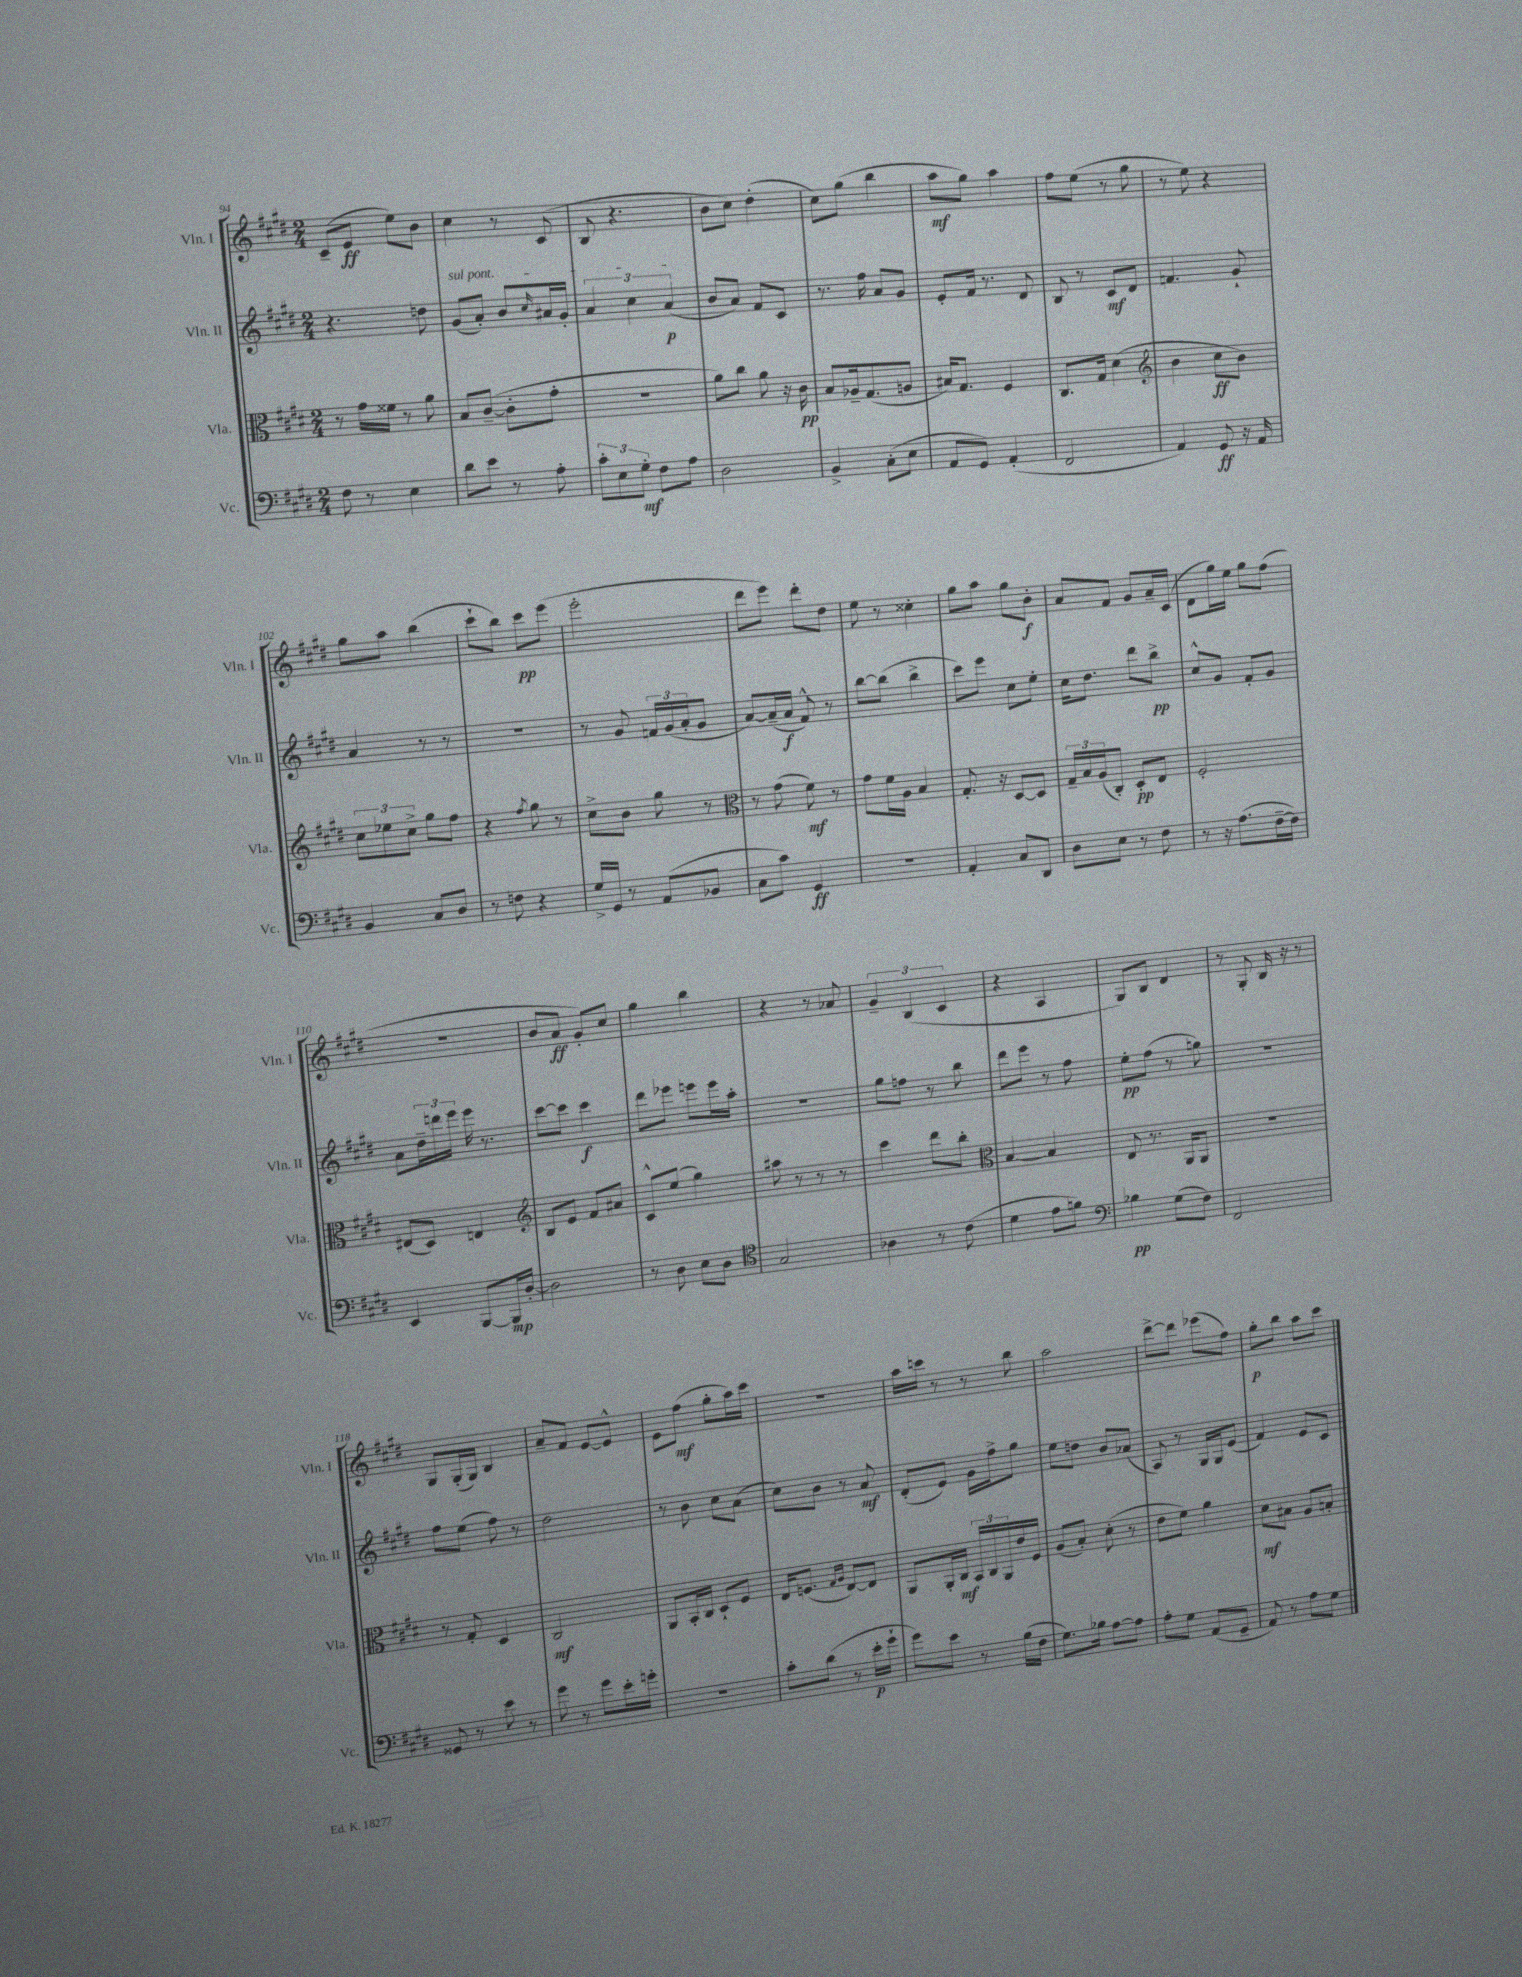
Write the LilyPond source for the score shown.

<<
\new StaffGroup <<
\new Staff = "s0" \with { instrumentName = "Vln. I" shortInstrumentName = "Vln. I" } {
    \clef treble \key e \major \numericTimeSignature \time 2/4
    cis'8--( e'8\ff e''8) b'8 |
    cis''4 r8 cis'8( |
    b8 r4. |
    b'8 cis''8) dis''4-.( |
    cis''8) gis''8( b''4 |
    a''8\mf gis''8) a''4 |
    fis''8 e''8( r8 gis''8 |
    r8 e''8) r4 |
    gis''8 a''8 b''4( |
    cis'''8-! b''8) cis'''8\pp e'''8( |
    e'''2-. |
    dis'''8 e'''8) dis'''8-. dis''8 |
    e''8 r8 cisis''4-. |
    gis''8 a''8 gis''8 b'8-.\f |
    a'8 fis'8 gis'8 a'16-- cis'16( |
    dis'8 gis''16) e''16 gis''8 fis''8( |
    r2 |
    b'8 a'8\ff gis'8-.) cis''8 |
    gis''4 b''4 |
    r4 r8 aes'8 |
    \tuplet 3/2 { gis'4-- b4( cis'4 } |
    r4 a4 |
    gis8) b8 dis'4 |
    r8 gis8-. b16 r16 r8 |
    gis8 gis16-.( gis16) b4 |
    a'8-- fis'8 e'8~ e'8-^ |
    e'8 fis''8\mf( gis''8-. a''16) cis'''16 |
    R2 |
    a''16 c'''16 r8 r8 b''8 |
    a''2 |
    dis'''8~-> dis'''8 ees'''8( fis''8) |
    gis''8-.\p b''8 a''8 cis'''8 \bar "|." |
}
\new Staff = "s1" \with { instrumentName = "Vln. II" shortInstrumentName = "Vln. II" } {
    \clef treble \key e \major \numericTimeSignature \time 2/4
    r4. d''8 |
    \once \override TextSpanner.bound-details.left.text = \markup { \italic "sul pont." } gis'8\startTextSpan( a'8-.) b'8 \grace { cis''16 } ais'16 gis'16-. |
    \tuplet 3/2 { a'4 cis''4 a'4\p\stopTextSpan( } |
    b'8 a'8) fis'8 cis'8 |
    r8. fis''16 a'8 gis'8 |
    e'8-. fis'16 r8. dis'8 |
    b8 r8 cis'8\mf dis'8 |
    f'4. gis'8-! |
    a'4 r8 r8 |
    r2 |
    r8 gis'8 \tuplet 3/2 { f'16 gis'16( a'16-. } gis'8 |
    a'8~) a'16--( a'16\f fis'8-^) r8 |
    b''8~ b''8( b''4-> |
    cis'''8) e'''8 cis''8 e''8-. |
    cis''16 dis''8. dis'''8 b''8->\pp |
    cis''8-^ gis'8 fis'8-. gis'8 |
    a'8 \tuplet 3/2 { dis''16-- d'''16 e'''16 } e'''16 r8. |
    cis'''8~ cis'''8 cis'''4\f |
    dis'''8 ees'''8 e'''8 e'''16 a''16-. |
    r2 |
    gis''8 f''8 r8 b''8 |
    dis'''8 e'''8 r8 fis''8 |
    e''8-.\pp fis''8( r8 g''8) |
    r2 |
    fis''8 e''8( fis''8) r8 |
    dis''2 |
    r8 b'8 cis''8 a'8( |
    cis''8) b'8 r8 a'8\mf |
    dis'8-.( e'8) gis'16 fis''16-> gis''8 |
    e''8 d''8 b'8 aes'8( |
    a8) r8 gis16 gis16 e'8( |
    fis'4) e'8 cis'8 \bar "|." |
}
\new Staff = "s2" \with { instrumentName = "Vla." shortInstrumentName = "Vla." } {
    \clef alto \key e \major \numericTimeSignature \time 2/4
    r8 gis'16 fisis'16 r8 a'8 |
    b8 cis'8~--( cis'8-. gis'8-. |
    R2 |
    a'8) cis''8 a'8 r16 cis'16\pp |
    b8 aes16-- gis8.( a8 |
    bis16) gis8. fis4 |
    cis8. gis16 dis'4( |
    \clef treble b'4 cis''8\ff b'8) |
    \tuplet 3/2 { cis''8 ees''8 cis''8-> } gis''8 fis''8 |
    r4 \acciaccatura { fis''8 } gis''8 r8 |
    cis''8-> b'8 gis''8 r8 |
    \clef alto r8 gis'8( fis'8\mf) r8 |
    gis'8 fis'16 a16 b4 |
    gis8.-. r16 dis8~ dis8 |
    \tuplet 3/2 { gis16-- b16 a16( } cis8-.) dis8-.\pp e8 |
    fis2-. |
    eis8( dis8) e4 |
    \clef treble b8 e'8 fis'8 ais'8 |
    cis'8-^ e''8( gis''4) |
    ais''8 r8 r8 r8 |
    cis'''4 dis'''8 b''8-. |
    \clef alto b4~ b4 |
    e8 r8. a,16 a,8 |
    R2 |
    r8 gis8-. dis4 |
    cis2\mf |
    a,8 b,16-. cis16 dis8-! fis8 |
    e16 f8.( \grace { gis16 a16 } e8~) e8 |
    a,8 a,16-. cis16\mf \tuplet 3/2 { b,16 cis16 a,16 } e'16 fis16 |
    a8( b8-.) dis'8-.( r8 |
    e'8 fis'8) a'4 |
    dis'8\mf bis8 a8 b8-. \bar "|." |
}
\new Staff = "s3" \with { instrumentName = "Vc." shortInstrumentName = "Vc." } {
    \clef bass \key e \major \numericTimeSignature \time 2/4
    fis8 r8 e4 |
    dis'8 e'8 r8 a8-. |
    \tuplet 3/2 { cis'8-. e8 gis8-.\mf } fis8 a8 |
    dis2 |
    b,4-> cis8-.( e8 |
    a,8 gis,8) a,4-.( |
    fis,2 |
    a,4) gis,8\ff r16 a,16 |
    b,4 cis8 dis8 |
    r8 f8 r4 |
    gis16-> gis,16 r8 a,8( bes,8 |
    cis8 cis'8) gis,4\ff |
    R2 |
    a,4-. cis8 dis,8 |
    dis8 e8 r8 fis8 |
    r8 r16 a8.( fis16~-- fis16) |
    e,4 b,,8~ b,,16\mp dis16~-. |
    dis2 |
    r8 dis8 e8 dis8 |
    \clef tenor gis2 |
    aes4 r8 cis'8( |
    dis'4 e'8 f'8) |
    \clef bass bes4\pp gis8( fis8) |
    fis,2 |
    gisis,8 r8 e'8 r8 |
    gis'8 r8 gis'8 e'16-. g'16-. |
    r2 |
    cis'8-. dis'8( r8 e'16-.\p gis'16-! |
    gis'8) e'8 r8 b16( fis16 |
    gis8.) bes16 a8~ a8 |
    a8-. gis8 a,8( gis,8-- |
    a,8) r8 a8 gis8 \bar "|." |
}
>>
>>
\layout { \context { \Score currentBarNumber = #94 } }
